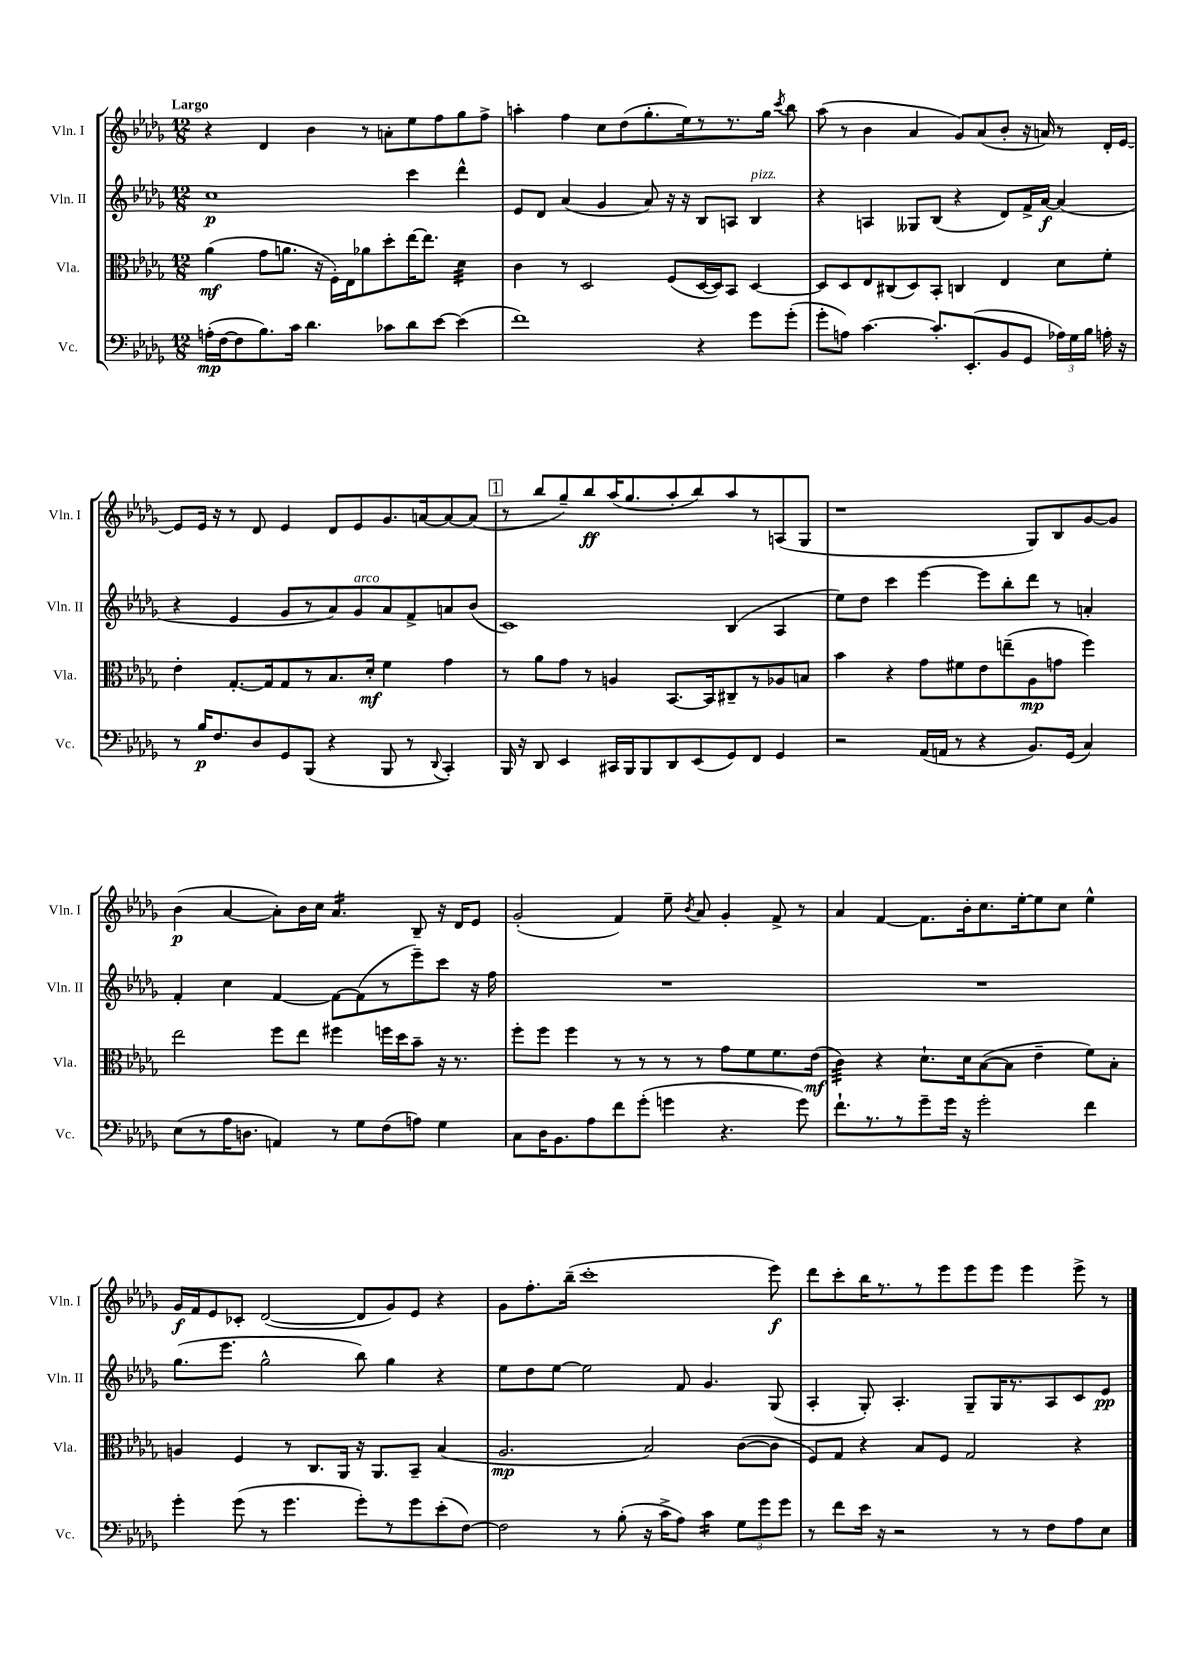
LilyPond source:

<<
\new StaffGroup <<
\new Staff = "s0" \with { instrumentName = "Vln. I" shortInstrumentName = "Vln. I" } {
    \clef treble \key des \major \numericTimeSignature \time 12/8 \tempo "Largo"
    \autoBeamOff r4 des'4 bes'4 r8 a'8[-. ees''8 f''8 ges''8 f''8]-> |
    a''4-. f''4 c''8[ des''8( ges''8.-. ees''16) r8 r8. ges''16] \acciaccatura { c'''8 } bes''8 |
    aes''8( r8 bes'4 aes'4 ges'8[) aes'8( bes'8]-. r16 a'16) r8 des'16[-. ees'16]~ |
    ees'8[ ees'16] r16 r8 des'8 ees'4 des'8[ ees'8 ges'8. a'16~ a'8~ a'8]( |
    \mark \markup { \box "1" } r8 bes''8[ ges''8--) bes''8\ff aes''16( ges''8. aes''8-. bes''8) aes''8 r8 a8( ges8] |
    r1 ges8[) bes8 ges'8~ ges'8] |
    bes'4\p( aes'4~ aes'8[-.) bes'16 c''16] aes'4.:16 bes8-- r16 des'16[ ees'8] |
    ges'2-.( f'4) ees''8-- \acciaccatura { bes'8 } aes'8 ges'4-. f'8-> r8 |
    aes'4 f'4~ f'8.[ bes'16-. c''8. ees''16~-. ees''8 c''8] ees''4-^ |
    ges'16[\f f'16 ees'8 ces'8]-. des'2~( des'8[ ges'8) ees'8] r4 |
    ges'8[ f''8.-. bes''16]--( c'''1-. ees'''8\f) |
    des'''8[ c'''8-. bes''16 r8. r8 ees'''8 ees'''8 ees'''8] ees'''4 ees'''8-> r8 \bar "|." |
}
\new Staff = "s1" \with { instrumentName = "Vln. II" shortInstrumentName = "Vln. II" } {
    \clef treble \key des \major \numericTimeSignature \time 12/8
    \autoBeamOff c''1\p c'''4 des'''4-^ |
    ees'8[ des'8] aes'4( ges'4 aes'8) r16 r16 bes8[ a8] bes4^\markup { \italic "pizz." } |
    r4 a4 geses8[ bes8]( r4 des'8[) f'16-> aes'16]~\f aes'4( |
    r4 ees'4 ges'8[ r8 aes'8) ges'8^\markup { \italic "arco" } aes'8 f'8-> a'8 bes'8]( |
    \mark \markup { \box "1" } c'1) bes4( aes4 |
    ees''8[) des''8] c'''4 ees'''4~ ees'''8[ bes''8-. des'''8] r8 a'4-. |
    f'4-. c''4 f'4~ f'8[~ f'8( r8 ees'''8--) c'''8] r16 f''16 |
    R1. |
    R1. |
    ges''8.[( ees'''8.] ges''2-^ bes''8) ges''4 r4 |
    ees''8[ des''8 ees''8]~ ees''2 f'8 ges'4. ges8( |
    aes4-. ges8-.) aes4.-. ges8[-- ges16 r8. aes8 c'8 ees'8]\pp \bar "|." |
}
\new Staff = "s2" \with { instrumentName = "Vla." shortInstrumentName = "Vla." } {
    \clef alto \key des \major \numericTimeSignature \time 12/8
    \autoBeamOff aes'4\mf( ges'8[ a'8.] r16 f16[-.) ees16 aes'8 des''8-. ees''16~ ees''8.] des'4:32 |
    c'4 r8 des2 f8[( des16~ des16) bes,8] des4~ |
    des8[ des8 ees8 cis8( des8) bes,8]-. c4 ees4 des'8[ f'8]-. |
    ees'4-. ges8.[~-. ges16 ges8 r8 bes8. des'16]-.\mf f'4 ges'4 |
    \mark \markup { \box "1" } r8 aes'8[ ges'8] r8 a4 bes,8.[~ bes,16 cis8-- r8 aes8 b8] |
    bes'4 r4 ges'8[ fis'8 ees'8 e''8--( aes8\mp g'8] f''4) |
    ees''2 f''8[ ees''8] fis''4 f''16[ des''16 bes'8]-- r16 r8. |
    f''8[-. f''8] f''4 r8 r8 r8 r8 ges'8[ f'8 f'8. ees'16]\mf( |
    c'4:32) r4 des'8.[-! des'16 bes8~( bes8] ees'4-- f'8[) bes8]-. |
    a4 f4 r8 c8.[ aes,16] r16 aes,8.[ bes,8]-- bes4( |
    aes2.\mp bes2) c'8[~( c'8] |
    f8[) ges8] r4 bes8[ f8] ges2 r4 \bar "|." |
}
\new Staff = "s3" \with { instrumentName = "Vc." shortInstrumentName = "Vc." } {
    \clef bass \key des \major \numericTimeSignature \time 12/8
    \autoBeamOff a16[-.\mp( f16~ f8 bes8.) c'16] des'4. ces'8[ des'8 ees'8]~ ees'4( |
    f'1) r4 ges'8[ ges'8]-.( |
    ges'8[-. a8]) c'4.~ c'8.[-. ees,8.-.( bes,8 ges,8] \tuplet 3/2 { aes16[) ges16 bes16] } a16-. r16 |
    r8 bes16[\p f8. des8 ges,8 bes,,8]( r4 bes,,8 r8 \appoggiatura { des,8 } c,4-.) |
    \mark \markup { \box "1" } bes,,16 r16 des,8 ees,4 cis,16[ bes,,16 bes,,8 des,8 ees,8( ges,8) f,8] ges,4 |
    r2 aes,16[( a,16] r8 r4 bes,8.[) ges,16]( c4) |
    ees8[( r8 aes16 d8.] a,4) r8 ges8[ f8( a8]) ges4 |
    c8[ des16 bes,8. aes8 f'8 ges'8]-.( g'4 r4. g'8) |
    f'8.[-! r8. r8 ges'8-- ges'16] r16 ges'2-. f'4 |
    ges'4-. ges'8( r8 ges'4. ges'8[-.) r8 ges'8 ees'8-.( f8]~) |
    f2 r8 bes8-.( r16 c'16[-> aes8]) c'4:16 \tuplet 3/2 { ges8[ ges'8 ges'8] } |
    r8 f'8[ ees'16] r16 r2 r8 r8 f8[ aes8 ees8] \bar "|." |
}
>>
>>
\layout { \context { \Score \remove "Bar_number_engraver" } }
